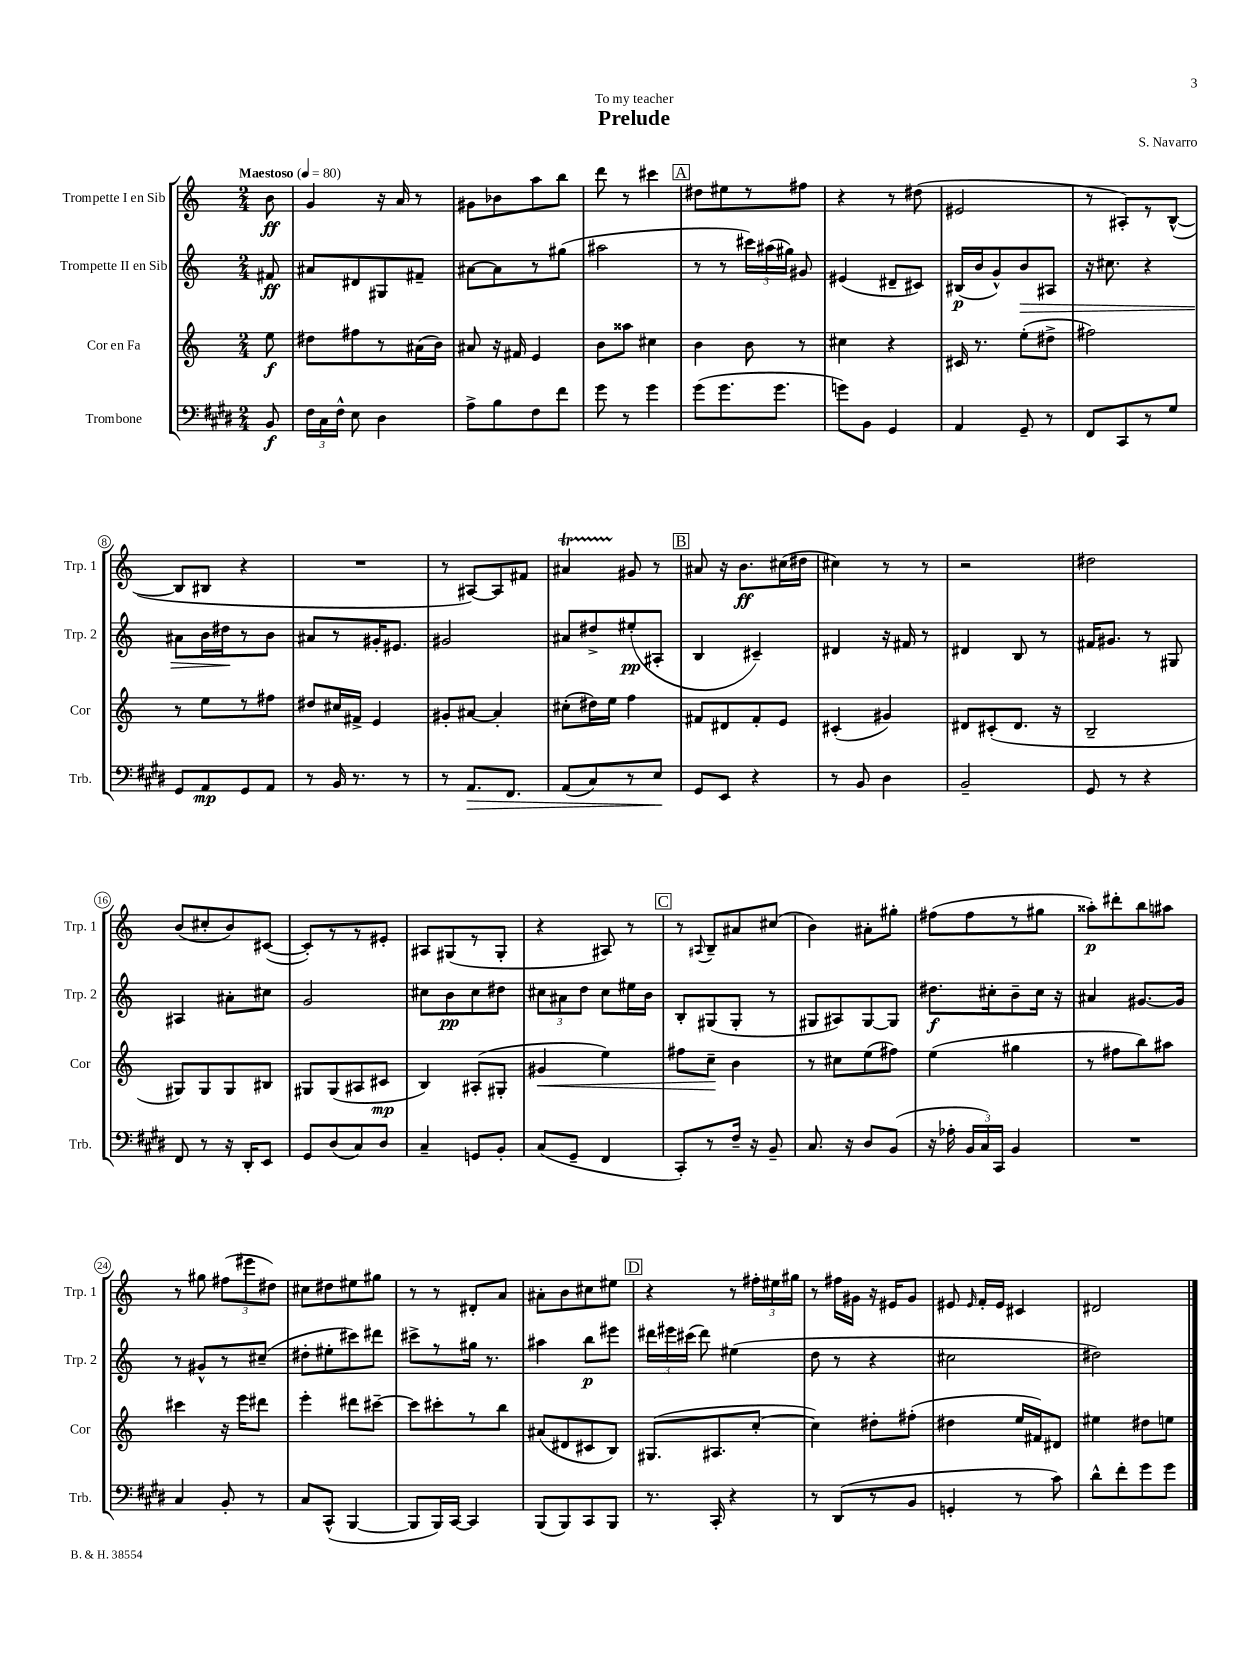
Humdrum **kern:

**kern	**kern	**kern	**kern
*staff4	*staff3	*staff2	*staff1
*clefF4	*clefG2	*clefG2	*clefG2
*k[f#c#g#d#]	*k[]	*k[]	*k[]
*M2/4	*M2/4	*M2/4	*M2/4
*MM80	*MM80	*MM80	*MM80
8BB/	8ee\	8f#/	8b\
=	=	=	=
24F#\LL	8dd#\L	8a#/L	4g/
24C#\	.	.	.
24F#^^\JJ	.	.	.
8E\	8ff#\	8d#/	.
4D#\	8r	8G#/	16r
.	.	.	16a/
.	(16a#\L	8f#~/J	8r
.	16b\JJ)	.	.
=	=	=	=
8A^\L	8a#/	[8a#\L	8g#\L
8B\	16r	8a#\]	8b-\
.	16f#/	.	.
8F#\	4e/	8r	8aa\
8f#\J	.	(8gg#\J	8bb\J
=	=	=	=
8g#\	8b\L	2aa#\	8ddd\
8r	8aa##\J	.	8r
4g#\	4cc#\	.	4ccc#\
=	=	=	=
(8g#\L	4b\	8r	8dd#\L
8.g#\	.	8r	8ee#\
.	8b\	24ccc#\LL)	8r
.	.	(24aa#\	.
8.g#\J	.	.	.
.	.	24gg#\JJ)	.
.	8r	8g#/	8ff#\J
=	=	=	=
8g\L)	4cc#\	(4e#/	4r
8BB\J	.	.	.
4GG#/	4r	8d#~/L	8r
.	.	8c#/J)	(8dd#\
=	=	=	=
4AA/	16c#/	(16B#/LL	2e#/
.	8.r	16b/J	.
.	.	8g^^/)	.
8GG#~/	(8ee'\L	8b/	.
8r	8dd#^\J	8A#/J	.
=	=	=	=
8FF#/L	2ff#\)	16r	8r
.	.	8.cc#\	.
8CC#/	.	.	8A#'/L)
8r	.	4r	8r
8G#/J	.	.	([8B^^/J
=	=	=	=
8GG#/L	8r	8a#\L	8B/]L
8AA/	8ee\L	16b\L	8B#/J
.	.	16dd#\J	.
8GG#/	8r	8r	4r
8AA/J	8ff#\J	8b\J	.
=	=	=	=
8r	8dd#/L	8a#/L	2r
16BB/	16cc#/L	8r	.
8.r	16f#^/JJ	.	.
.	4e/	16g#'/K	.
.	.	8.e#/J	.
8r	.	.	.
=	=	=	=
8r	8g#'/L	2g#/	8r
8.AA/L	[8a#/J	.	[8A#/L)
.	4a#'/]	.	8A#/]
8.FF#/J	.	.	.
.	.	.	8f#/J
=	=	=	=
(8AA/L	(8cc#'\L	8a#/L	4a#/
8C#/)	16dd#\L)	8dd#^/	.
.	16ee\JJ	.	.
8r	4ff\	(8ee#'/	8g#/
8E/J	.	8A#'/J	8r
=	=	=	=
8GG#/L	8f#/L	4B/	8a#/
8EE/J	8d#/	.	16r
.	.	.	8.b\L
4r	8f#'/	4c#~/)	.
.	8e/J	.	(16cc#\L
.	.	.	16dd#\JJ
=	=	=	=
8r	(4c#'/	4d#/	4cc#\)
8BB/	.	.	.
4D#\	4g#/)	16r	8r
.	.	16f#/	.
.	.	8r	8r
=	=	=	=
2BB~/	8d#/L	4d#/	2r
.	(8c#'/	.	.
.	8.d#/J	8B/	.
.	.	8r	.
.	16r	.	.
=	=	=	=
8GG#/	2B~/	16f#/LK	2dd#\
.	.	8.g#/J	.
8r	.	.	.
4r	.	8r	.
.	.	8G#/	.
=	=	=	=
8FF#/	8G#/L)	4A#/	(8b/L
8r	8G#/	.	8cc#'/
16r	8G#/	8a#'\L	8b/)
16DD#'/LK	.	.	.
8EE/J	8B#/J	8cc#\J	([8c#/J
=	=	=	=
8GG#/L	8G#/L	2g/	8c#'/]L)
(8D#/	(8G#/	.	8r
8C#/)	8A#/	.	8r
8D#/J	8c#/J	.	8e#'/J
=	=	=	=
4C#~/	4B/)	8cc#\L	8A#/L
.	.	8b\	(8G#/
8GG/L	(8A#'/L	8cc#\	8r
8BB'/J	8G#'/J	8dd#\J	8G#'/J
=	=	=	=
(8C#/L	4g#/	12cc#\L	4r
.	.	12a#\	.
8GG#~/J	.	.	.
.	.	12dd\J	.
4FF#/	4ee\)	8cc#\L	8A#/)
.	.	16ee#\L	8r
.	.	16b\JJ	.
=	=	=	=
8CC#'/L)	8ff#\L	8B'/L	8r
.	.	.	8qqA#/
8r	8cc~\J	(8G#/	8B~/L
16F#~/Jk	4b\	8G#'/J	8a#/
16r	.	.	.
8BB~/	.	8r	(8cc#/J
=	=	=	=
8.C#/	8r	8G#/L	4b\)
.	8cc#\L	8A#/)	.
16r	.	.	.
8D#/L	(8ee\	[8G#/	8a#'\L
(8BB/J	8ff#\J)	8G#/]J	8gg#'\J
=	=	=	=
16r	(4ee\	8.dd#\L	(8ff#\L
16A-'\	.	.	.
24BB/LL	.	.	8ff#\
24C#/)	.	.	.
.	.	16cc#'\k	.
24CC#/JJ	.	.	.
4BB/	4gg#\	8b~\	8r
.	.	16cc#\Jk	8gg#\J
.	.	16r	.
=	=	=	=
2r	8r	4a#/	8aa##'\L)
.	8ff#\L	.	8ddd#'\
.	8bb\)	[8.g#/L	8bb\
.	8aa#\J	.	8aa#\J
.	.	16g#/]Jk	.
=	=	=	=
4C#/	4ccc#\	8r	8r
.	.	8g#^^/L	8gg#\
8BB'/	16r	8r	(12ff#\L
.	16eee\LK	.	.
.	.	.	12eee#\
8r	8ddd#\J	(8cc#~/J	.
.	.	.	12dd#\J)
=	=	=	=
8C#/L	4eee'\	8dd#'\L	8cc#\L
(8CC#^^/J	.	8ee#'\	8dd#\
[4BBB/	8ddd#\L	8ccc#\)	8ee#\
.	[8ccc#~\J	8ddd#\J	8gg#\J
=	=	=	=
8BBB/]L	8ccc#\]L	8ccc#^\L	8r
16BBB/L)	8ccc#'\	8r	8r
[16CC#/JJ	.	.	.
4CC#/]	8r	16gg#\Jk	8d#'/L
.	.	8.r	.
.	8bb\J	.	8a/J
=	=	=	=
(8BBB/L	(8a#/L	4aa#\	8a#'\L
8BBB/)	8d#/	.	8b\
8CC#/	8c#/	8bb\L	8cc#\
8BBB/J	8B/J)	8eee#\J	8ee#\J
=	=	=	=
8.r	(8.G#/L	24ddd#\LL	4r
.	.	24eee#\	.
.	.	(24ccc#\JJ	.
.	.	8ddd#\)	.
16CC#'/	8.A#/	.	.
4r	.	(4ee#\	8r
.	[8cc'/J	.	24ff#'\LL
.	.	.	24ee#\
.	.	.	24gg#\JJ
=	=	=	=
8r	4cc\])	8dd\	8r
(8DD#/L	.	8r	16ff#\LL
.	.	.	16g#\JJ
8r	8dd#'\L	4r	16r
.	.	.	16e#/LK
8BB/J	(8ff#'\J	.	8g#/J
=	=	=	=
4GG'/	4dd#\	2cc#\	8e#/
.	.	.	16qqe#/
.	.	.	16f'/LL
.	.	.	16e#/JJ
8r	16ee/LL	.	4c#/
.	16f#/J)	.	.
8c#\)	8d#/J	.	.
=	=	=	=
8d#^^\L	4ee#\	2dd#\)	2d#/
8f#'\	.	.	.
8g#\	8dd#\L	.	.
8g#\J	8ee\J	.	.
==	==	==	==
*-	*-	*-	*-
